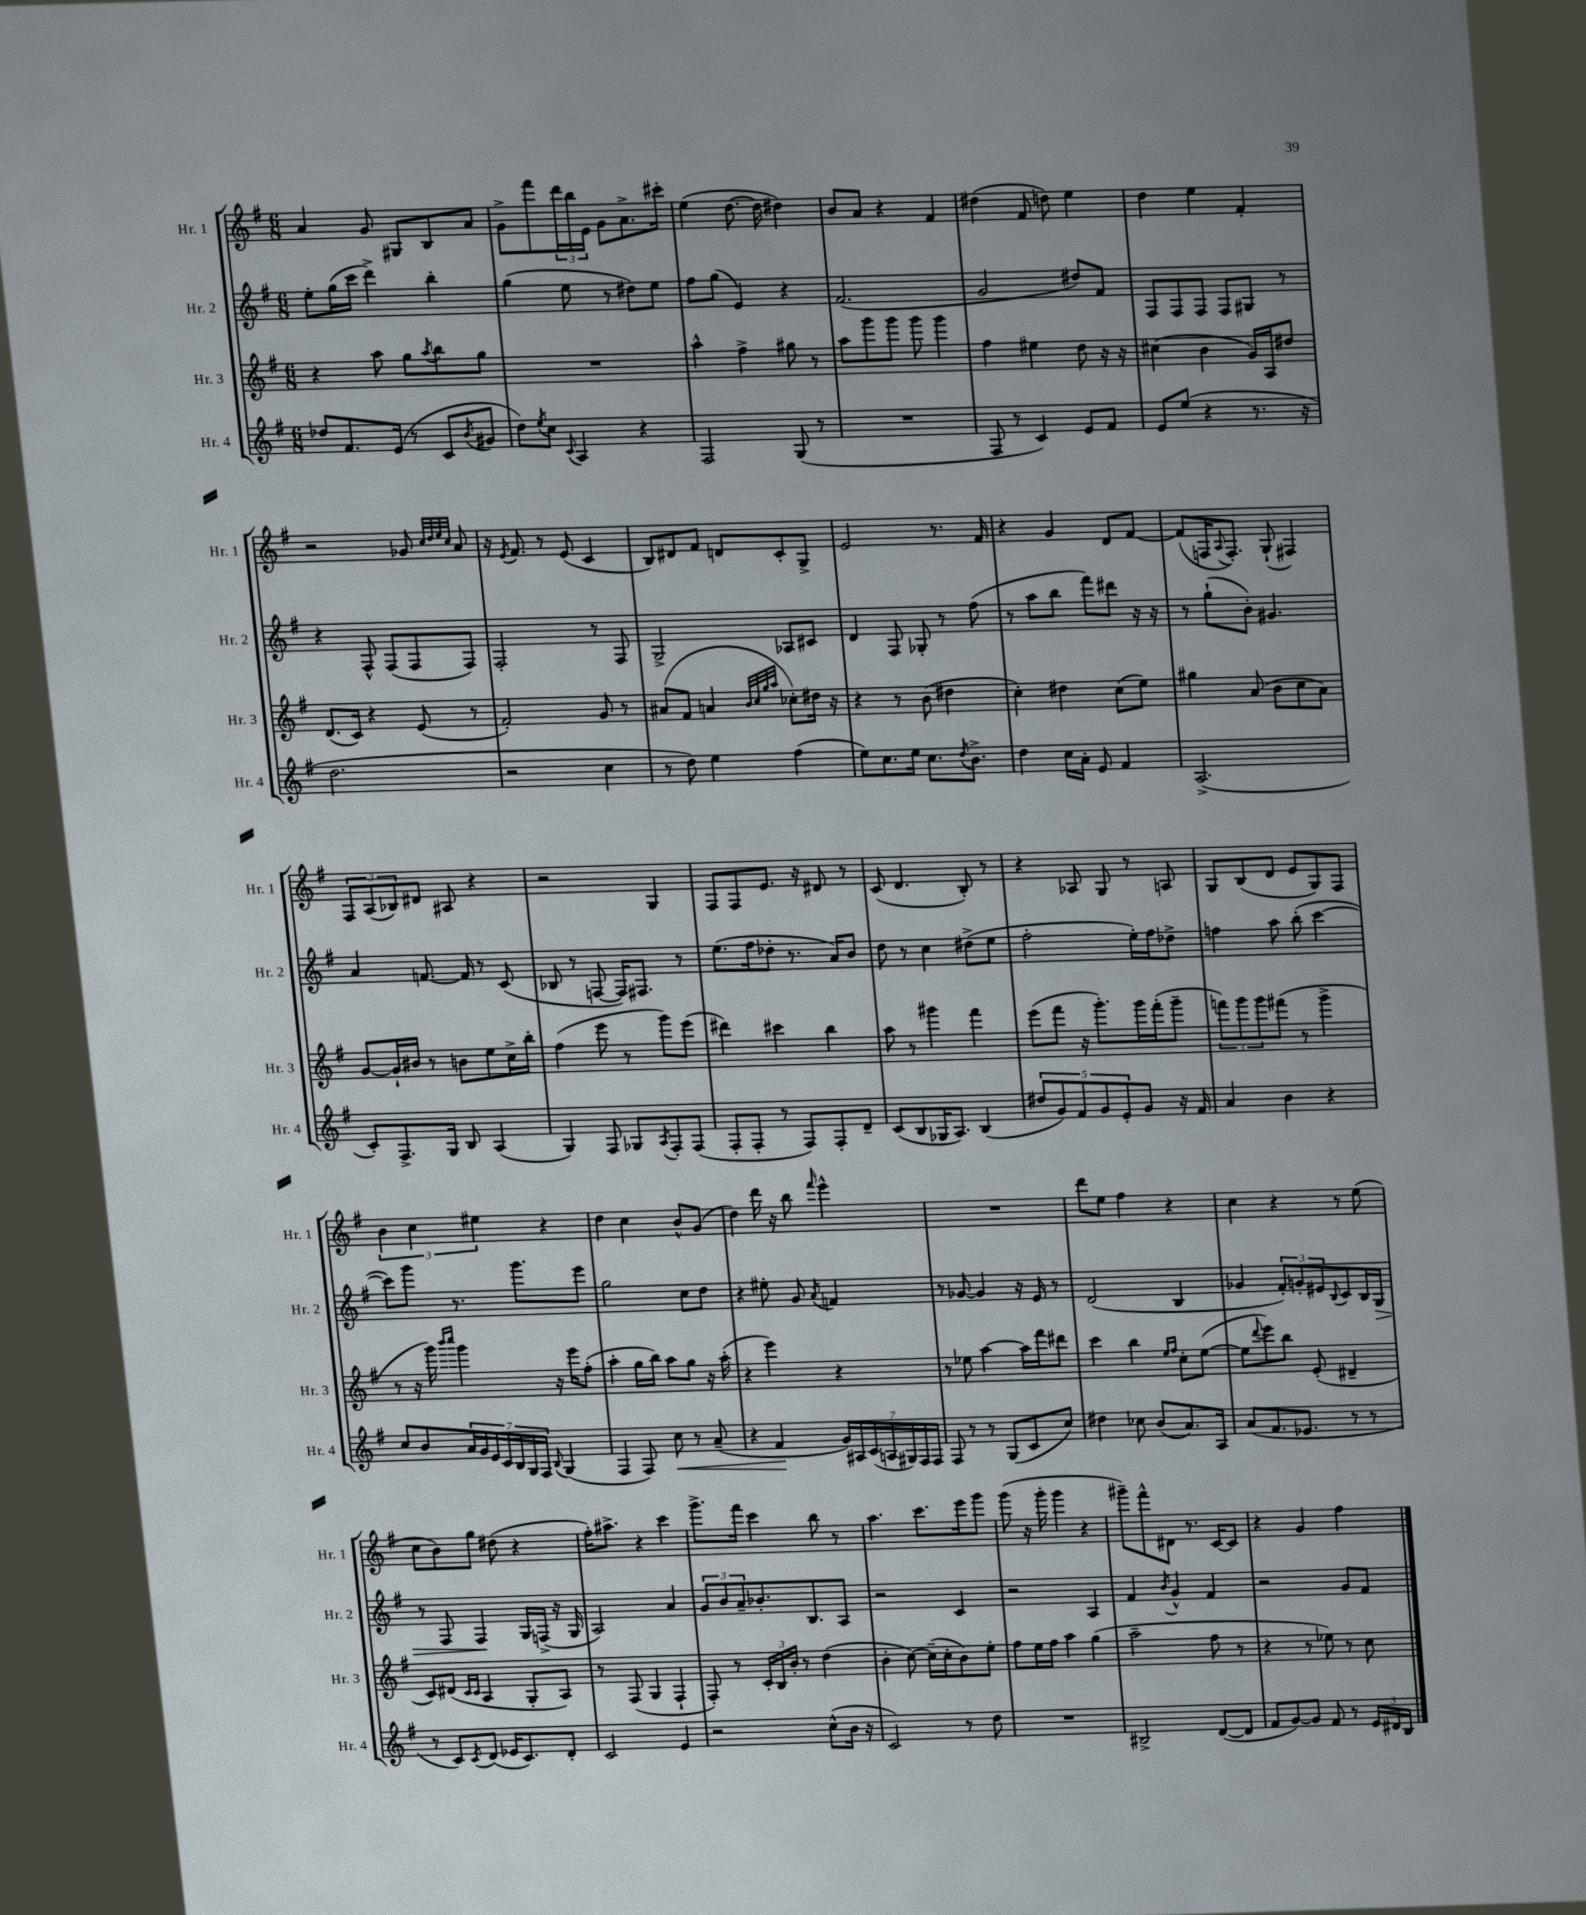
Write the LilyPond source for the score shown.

<<
\new StaffGroup <<
\new Staff = "s0" \with { instrumentName = "Hr. 1" shortInstrumentName = "Hr. 1" } {
    \clef treble \key g \major \numericTimeSignature \time 6/8
    a'4 g'8 gis8 b8 a'8 |
    g'8-> fis'''8 \tuplet 3/2 { d'''16 b''16 e'16 } g'8 a'8.-> cis'''16-. |
    e''4( d''8.~ d''16 dis''4) |
    b'8 a'8 r4 fis'4 |
    dis''4( fis'8 d''8) e''4 |
    d''4 e''4 fis'4-. |
    r2 ges'8 \grace { c''32 d''32 e''32 c''32 } a'8 |
    r16 \acciaccatura { e'8 } fis'8. r8 e'8( c'4 |
    b8) dis'8 fis'8 d'8 c'8-. g8-> |
    e'2 r8. fis'16 |
    r4 g'4 d'8 fis'8~ |
    fis'8( f16 \appoggiatura { a8 } f8.-.) g8-!( fis4) |
    \tuplet 3/2 { fis8 a8( bes8) } dis'8 ais8 r4 |
    r2 g4 |
    fis8 fis8 e'8. r16 dis'8 r8 |
    c'8( d'4. b8-.) r8 |
    r4 aes8 g8 r8 a8 |
    g8 b8( d'8 e'8 g8) fis8 |
    \tuplet 3/2 { b'4 c''4 eis''4 } r4 |
    d''4 c''4 b'8-^ g'8( |
    d''4) d'''16 r16 b''8 \grace { fis'''16 } e'''4-^ |
    R2. |
    d'''8 e''8 fis''4 r4 |
    c''4 r4 r8 e''8( |
    c''8 b'8) g''8 dis''8( r4 |
    fis''16-.) ais''8.-> r4 c'''4 |
    g'''8.-> fis'''16 c'''4 b''8 r8 |
    a''4. c'''8. e'''16 g'''8 |
    g'''8( r16 g'''16-. g'''4 r4 |
    gis'''8--) fis'''8-^ dis'8 r8. c'16~ c'8 |
    r4 g'4 fis''4 \bar "|." |
}
\new Staff = "s1" \with { instrumentName = "Hr. 2" shortInstrumentName = "Hr. 2" } {
    \clef treble \key g \major \numericTimeSignature \time 6/8
    e''8-. g''16( c'''16 d'''4->) b''4-. |
    g''4( e''8 r8 dis''8) e''8 |
    fis''8 g''8( e'4) r4 |
    fis'2.( |
    g'2 dis''8) fis'8 |
    fis8 fis8 fis8 fis8 gis8 r8 |
    r4 fis8-^ fis8( fis8 fis8) |
    fis2-. r8 fis8 |
    g2-> aes8 cis'8 |
    d'4 fis8 ges8-. r8 fis''8( |
    r8 a''8 b''8 fis'''8) dis'''8 r16 r16 |
    r8 g''8-!( b'8-.) gis'4. |
    a'4 f'8.~ f'16 r8 c'8( |
    bes8 r8 f8~ f16) fis8. r8 |
    e''8.( fis''16 des''8-. r8. a'16) b'8 |
    d''8 r8 c''4 dis''8->( e''8 |
    fis''2-. e''16-.) fis''16 des''8-> |
    f''4 a''8 b''8-.( c'''4~ |
    c'''8) g'''8 r8. g'''8. e'''8 |
    g''2 c''8 d''8 |
    r4 eis''8-. g'8 \acciaccatura { a'8 } f'4 |
    r8 ges'8~ ges'4 r16 e'16 r8 |
    d'2( b4 |
    ges'4 \tuplet 3/2 { fis'8-.) g'8-. eis'8 } \appoggiatura { b8 } c'8 b16 g16\> |
    r8 fis8 fis4\! g16 f16->( r16 g16 |
    a2) a'4 |
    \tuplet 3/2 { g'8 b'8 a'8-- } bes'8.-. b8. a8 |
    r2 c'4 |
    r2 a4 |
    fis'4 \acciaccatura { b'8 } g'4-^ fis'4 |
    r2 g'8 fis'8 \bar "|." |
}
\new Staff = "s2" \with { instrumentName = "Hr. 3" shortInstrumentName = "Hr. 3" } {
    \clef treble \key g \major \numericTimeSignature \time 6/8
    r4 a''8 g''8 \acciaccatura { a''8 } b''8 g''8 |
    R2. |
    a''4-^ fis''4-> gis''8 r8 |
    a''8 g'''8 g'''8 g'''8 g'''4 |
    fis''4 eis''4 d''8 r16 r16 |
    cis''4( b'4 g'16) a16 dis''8 |
    d'8.( c'16) r4 e'8( r8 |
    fis'2-.) g'8 r8 |
    ais'8( fis'8 a'4 \grace { b'32 c''32 g''32 a''32 } ces''8-.) dis''16 r16 |
    r4 r8 b'8( dis''4 |
    c''4-.) dis''4 c''8( e''8) |
    gis''4 a'8( b'8 c''8 a'8) |
    g'8~ g'16-! bis'16 r8 b'8 e''8 c''16-> b''16-. |
    fis''4( e'''8 r8 g'''8) e'''8( |
    dis'''4) cis'''4 b''4 |
    a''8 r8 gis'''4 fis'''4 |
    e'''8( fis'''8 r16 g'''8.-.) g'''16 fis'''16-.( g'''8-- |
    \tuplet 3/2 { f'''8) g'''8 g'''8 } fis'''8( r8 g'''4-> |
    r8 r16 g'''16) \grace { b'''16 c''''16 } g'''4 r16 e'''16 fis''8-.( |
    a''4-. g''16 b''16) a''8 g''8 r16 a''16-.( |
    r4 e'''4) r4 |
    r8 ees''8 a''4~ a''16 fis'''16 dis'''8 |
    c'''4 b''4 \grace { e''16 fis''16 } c''8-. e''8~( |
    e''8 \appoggiatura { d'''8 } e'''8) b''8 e'8-.( dis'4-- |
    c'8) dis'8( \grace { c'16 c'16 } a4 g8-. a8) |
    r8 fis8( g4 fis4-! |
    fis8-.) r8 \tuplet 3/2 { c'16-. b16 b'16-. } r8 d''4( |
    b'4-. c''8~) c''16--( c''16-. b'8) e''8-. |
    fis''8 e''16 fis''16 a''4 g''4( |
    a''2-- fis''8 r8 |
    r4 r8 ees''8) r8 c''8 \bar "|." |
}
\new Staff = "s3" \with { instrumentName = "Hr. 4" shortInstrumentName = "Hr. 4" } {
    \clef treble \key g \major \numericTimeSignature \time 6/8
    des''8 fis'8. e'16( r8 c'8 \acciaccatura { b'8 } gis'8 |
    d''8) \acciaccatura { e''8 } c''8 \appoggiatura { c'8 } a4 r4 |
    fis2 g8( r8 |
    R2. |
    fis8 r8 c'4) e'8 fis'8 |
    e'8 e''8( r4 r8. r16 |
    d''2. |
    r2 c''4 |
    r8 d''8) e''4 fis''4( |
    e''8) c''8. e''16 c''8. \acciaccatura { d''8 } b'8.-> |
    d''4 c''16 a'16-. e'8 fis'4 |
    a2.->( |
    c'8-.) fis8.-> g16 b8 a4( |
    g4) fis8 ges8 \acciaccatura { a8 } fis8-. fis8( |
    fis8-. fis8-. r8 fis8) fis8-. d'8-- |
    c'8( b8 ges16 a8.) b4( |
    \tuplet 5/4 { dis''8 g'8) fis'8 g'8 e'8-. } g'8 r16 fis'16 |
    a'4 b'4 r4 |
    c''8 b'8 \tuplet 7/4 { a'16 g'16 e'16 c'16 b16 g16 fis16 } \appoggiatura { b8 } g4( |
    fis4 fis8) c''8\< r8 a'8--( |
    r4 fis'4\! \tuplet 7/4 { g'16) ais16 c'16( a16 gis16) fis16 fis16 } |
    fis8 r8 r8 g8( c'8 c''8) |
    dis''4 ces''8 b'8( a'8.) a16 |
    a'8( fis'8. ees'8. r8 r8 |
    r8 c'8) \acciaccatura { c'8 } d'8( ees'16 c'8.) d'8-. |
    c'2 e'4 |
    r2 c''8-^( b'16 r16 |
    c'2) r8 d''8 |
    R2. |
    bis2-> d'8~( d'8 |
    fis'8 g'8~) g'8 fis'8 r8 \tuplet 3/2 { e'16 dis'16 b16 } \bar "|." |
}
>>
>>
\layout { \context { \Score \remove "Bar_number_engraver" } }
